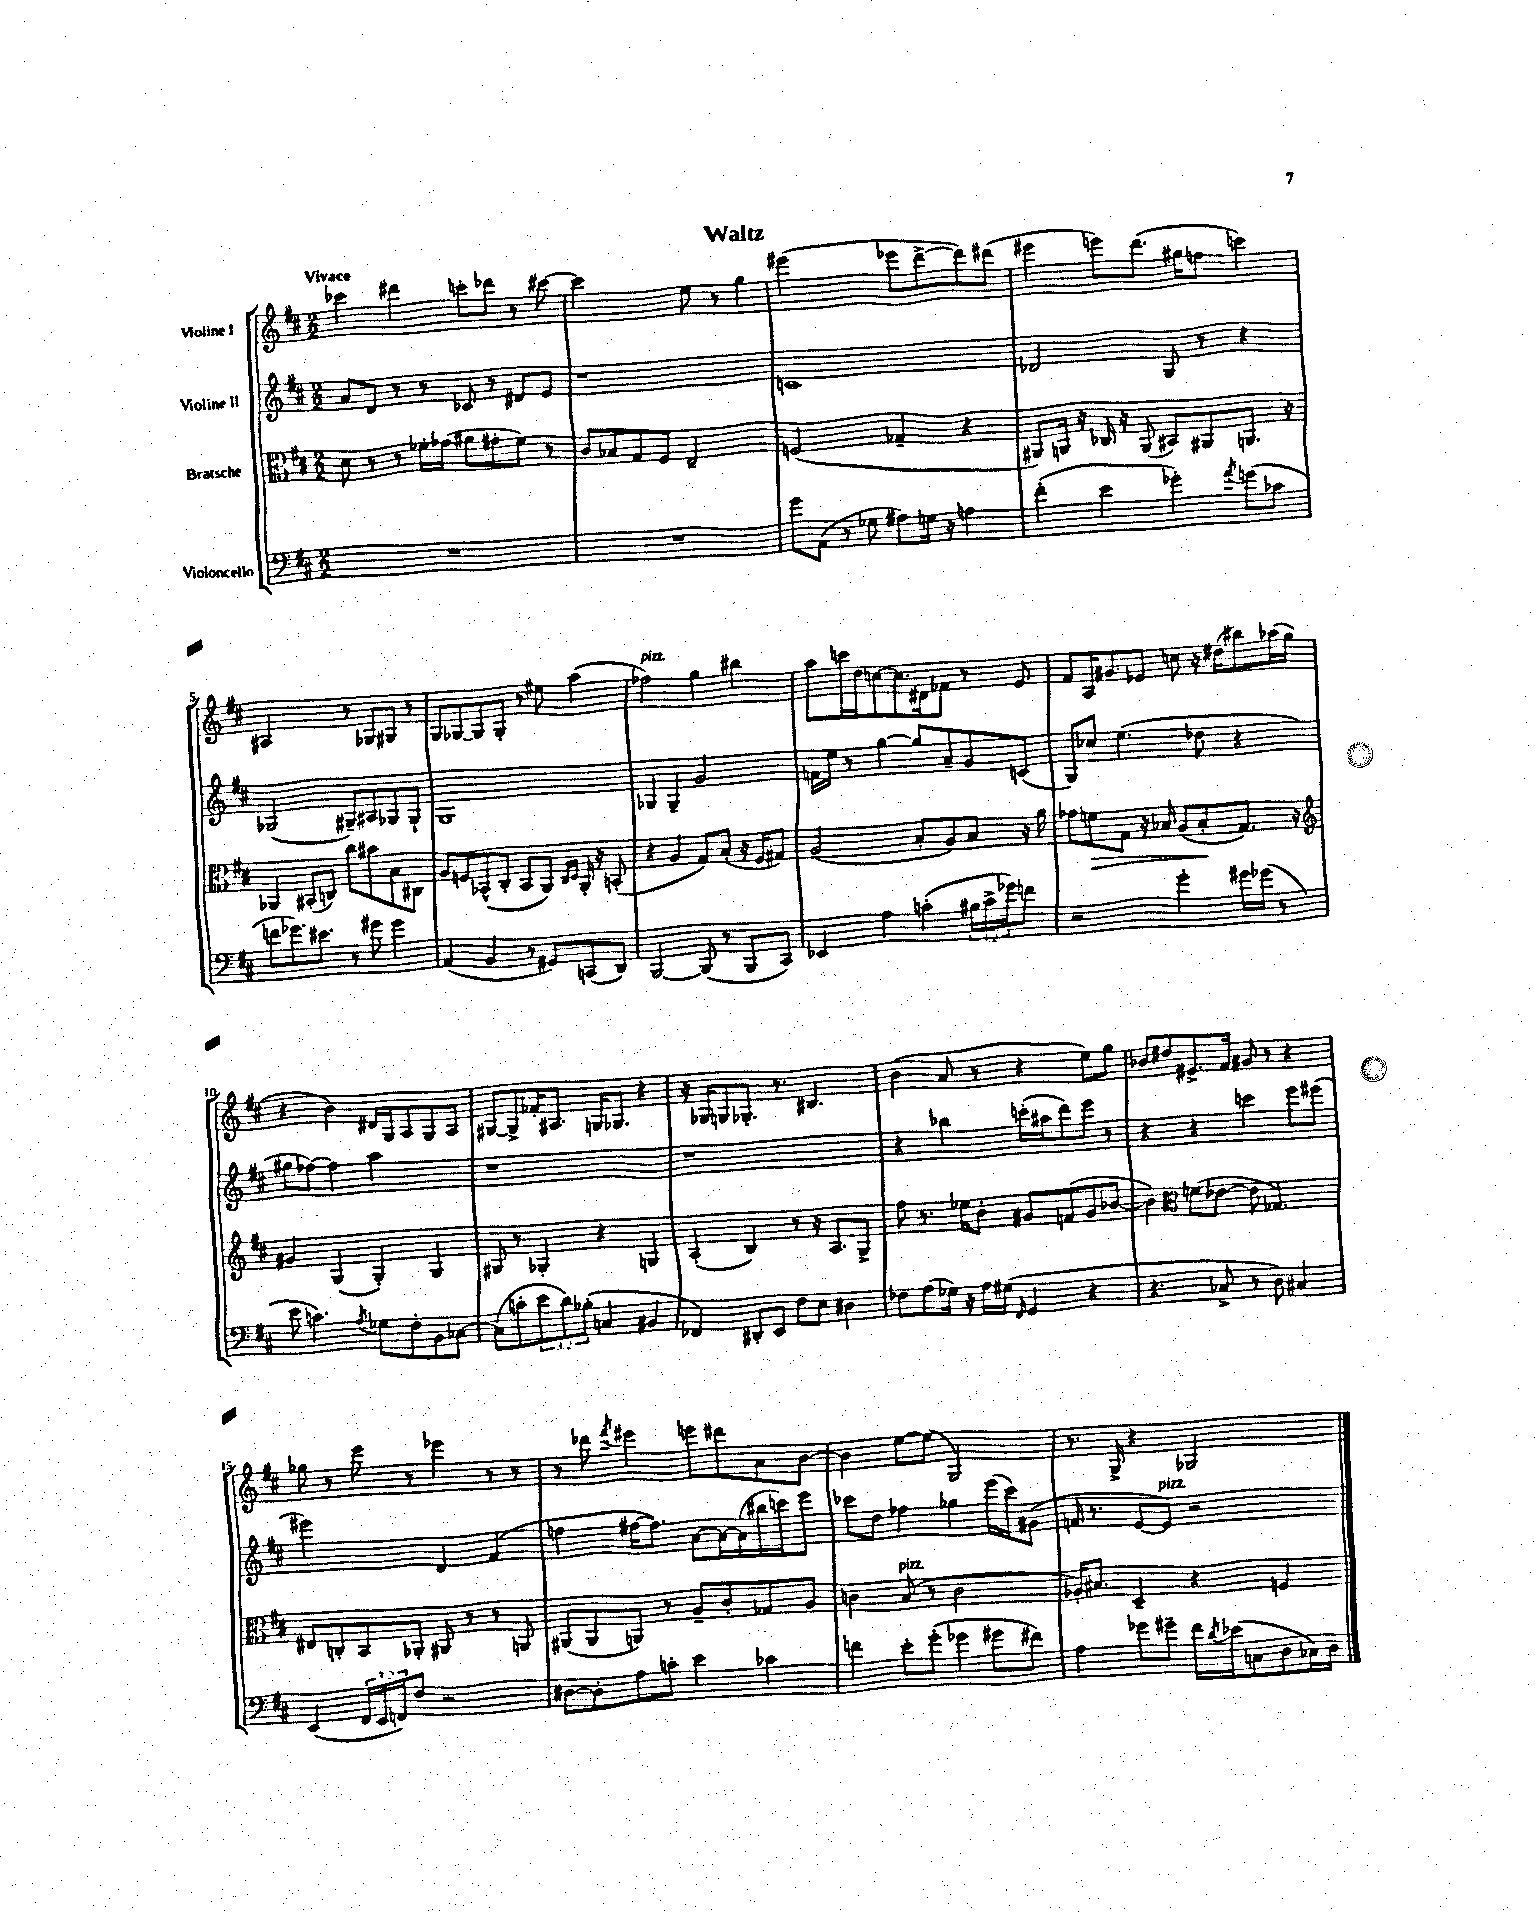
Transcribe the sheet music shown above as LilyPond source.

\header { title = "Waltz" }
<<
\new StaffGroup <<
\new Staff = "s0" \with { instrumentName = "Violine I" } {
    \clef treble \key d \major \numericTimeSignature \time 2/2 \tempo "Vivace"
    ces'''4 dis'''4 c'''8-. des'''8 r8 cis'''8~ |
    cis'''2 e''8 r8 g''4 |
    eis'''2( ees'''8 d'''8~-> d'''8) dis'''8( |
    eis'''4 e'''8) d'''8.( gis''16 f''8 c'''4) |
    ais2 r8 ges8 gis8 r8 |
    g8 ges8~ ges8 ges8-. r8 eis''8 a''4( |
    fes''2^\markup { \italic "pizz." }) g''4 bis''4 |
    a''8 c'''16 d''16 c''8~ c''8. dis'16 fes'8 r8 e'8 |
    fis'8 a16 gis'8. ees'8 c''8 r16 dis''16( bis''8) aes''16( g''16 |
    r4 b'4) dis'16 g16 a8 g8 a8 |
    gis8~ gis8-> fes'16-. ais8. g16 ges8. r4 |
    r16 ges16 g8 ges8.-. r8. bis4. |
    b'4( a'8 r8 r4 e''8) g''8 |
    bes'8 dis''8 eis'8.-> fis'16 gis'8 r8 r4 |
    ges''8 r8 e'''8 r8 ees'''4 r8 r8 |
    r8 des'''8 \acciaccatura { fis'''8 } eis'''4 e'''8 dis'''8 a'8 b'8~ |
    b'4 e''8~ e''8( g2) |
    r8. g16-> r4 ges2 \bar "|." |
}
\new Staff = "s1" \with { instrumentName = "Violine II" } {
    \clef treble \key d \major \numericTimeSignature \time 2/2
    a'8 d'8 r8 r8 ces'8 r8 dis'8 e'8 |
    r1 |
    c'1 |
    des'2 g8 r8 r4 |
    ges2( gis8--) ais8 ges8 ges8-! |
    g1 |
    ges4 ges4-- g'2 |
    f'16 e''16 r8 g''4~ g''8 a'8-- g'8 c'8( |
    g8) ces''8 e''4.( des''8 r4 |
    gis''8 fes''8~) fes''4 a''2 |
    r1 |
    r1 |
    r4 bes''4 c'''16-.( ais''16 d'''8) e'''8 r8 |
    r4 r4 c'''4 e'''8 eis'''8( |
    eis'''2) d'4 fis'4( |
    f''4 fis''16~ fis''8.) a'8~ a'16~ a'16( bis''16 c'''16) e'''8 |
    ces'''8 d''8 fes''4 ges''4 e'''16( ces'''16) gis'8( |
    f'16 r8. e'8~ e'8^\markup { \italic "pizz." }) r2 \bar "|." |
}
\new Staff = "s2" \with { instrumentName = "Bratsche" } {
    \clef alto \key d \major \numericTimeSignature \time 2/2
    d'8 r8 r8 fes'16-. ges'16( ais'8 gis'8-. fes'8) r8 |
    cis'8 bes8 g8 fis8 e2-- |
    f2( ges4-- r4 |
    ais,8) a,16 r16 ces16 r16 a,8( bis,8) ais,8 a,8. r16 |
    aes,4 bis,8-.( c8) cis''8 bis'8 b8 cis8 |
    a8 f8 bes,8-^( cis8-. bes,8 a,8) \grace { cis16 d16 } a,16-. r16 b,8-.( |
    r4 a4 g8) b8-.( r16 fis16 gis8) |
    a2( b8-. a8) b8 r16 a'16 |
    ges'8 f'8\> g8 r16 bes16 a8( bes8-.\! g8.) r16 |
    \clef treble gis'4 g4( g4-.) g4 |
    gis8 r8 ges4-. r4 g4 |
    a4-.( b4) r8 r16 a8. g8-> |
    fis''8 r8. ees''16 b'8-. gis'8 f'8( gis'8 bes'8~ |
    bes'4) \clef alto f'8( ees'8~ ees'8 ges4.) |
    eis8 c8-. b,8 aes,8-. ais,8 r8 r8 a,8 |
    ais,8( ais,8 a,8) r8 a8-- cis'8-. ges8 a8 |
    c'4 b8^\markup { \italic "pizz." }( r8 c'2 |
    aes16-.) bis8. d4-- r4 f4 \bar "|." |
}
\new Staff = "s3" \with { instrumentName = "Violoncello" } {
    \clef bass \key d \major \numericTimeSignature \time 2/2 \override Staff.TupletNumber.text = #tuplet-number::calc-fraction-text
    R1 |
    R1 |
    g'8 a,8( r8 ges8 ais8) g16 r16 a4 |
    fis'4-.( e'4 ges'4-.) \acciaccatura { a'8 } g'8( ces'8 |
    f'8 ges'8.) eis'8. r8 gis'8 gis'4 |
    a,4( b,4 r8 gis,8) c,8( d,8) |
    b,,2~ b,,8( r8 b,,8 cis,8) |
    ees,4 a4 c'4-.( \tuplet 3/2 { bis16 c'16-> ges'16) } f'8 |
    r2 g'4-. gis'16 ges'16( r8 |
    e'8 c'4.) \acciaccatura { a8 } ges8 fis8-. b,8 ces8~ |
    ces8( c'8-. \tuplet 3/2 { e'8 d'8) bes8-.( } c4 bis,4 |
    fes,4) dis,8-. e,8 fis8 e8 dis4 |
    fes8 a8( ges16) r16 a16 gis16( \grace { fis,16 } g,4 r4 |
    r4. ces8-> r8 d8) cis4 |
    e,4( \tuplet 3/2 { fis,16 e,16 f,16) } fis8 r2 |
    dis8~ dis8-. a8 c'8-. e'4 ces'4 |
    f'4 e'8-. g'8-.( ges'4 gis'8 fis'8) |
    a4 ges'8 gis'8-- fis'16 \acciaccatura { d'8 } ees'16( c8 d8 ces16) d16 \bar "|." |
}
>>
>>
